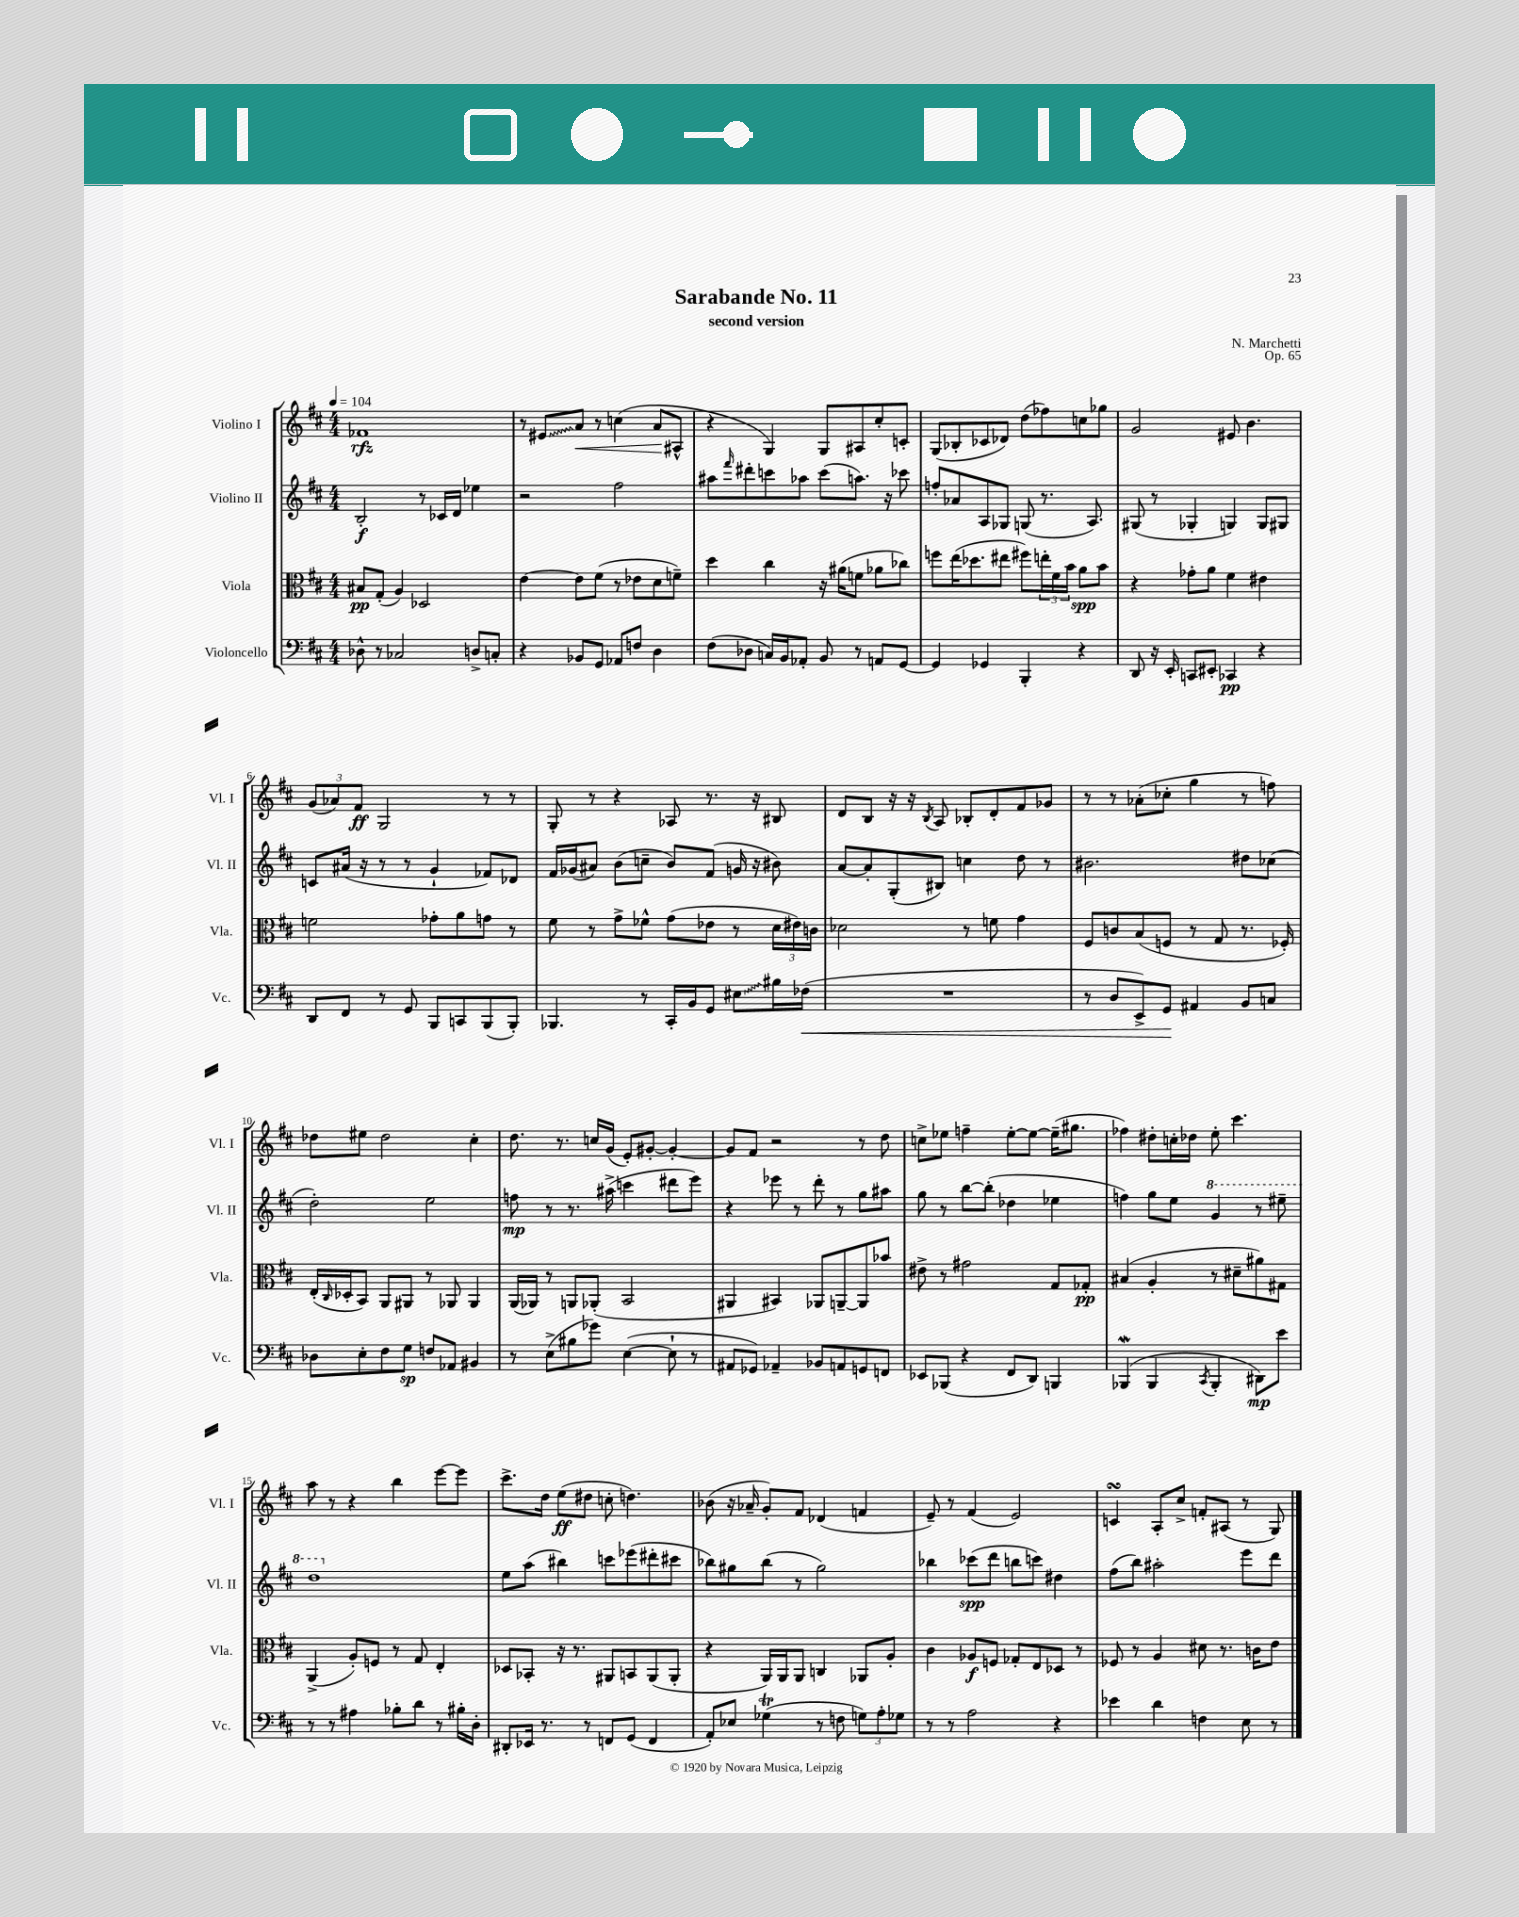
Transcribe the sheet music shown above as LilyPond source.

\header { title = "Sarabande No. 11" composer = "N. Marchetti" subtitle = "second version" opus = "Op. 65" }
<<
\new StaffGroup <<
\new Staff = "s0" \with { instrumentName = "Violino I" shortInstrumentName = "Vl. I" } {
    \clef treble \key d \major \numericTimeSignature \time 4/4 \tempo 4 = 104
    fes'1\rfz |
    r8 \once \override Glissando.style = #'zigzag eis'8\glissando a'8\< r8 c''4( a'8\! ais8-^ |
    r4 g4) g8 ais8 cis''8-. c'8-. |
    g8( bes8-. ces'8 des'8) d''8( fes''8) c''8 ges''8 |
    g'2 eis'8 b'4. |
    \tuplet 3/2 { g'8( aes'8) fis'8\ff } g2 r8 r8 |
    g8-. r8 r4 aes8 r8. r16 bis8 |
    d'8 b8 r16 r16 \acciaccatura { b8 } a8 bes8-. d'8-. fis'8 ges'8 |
    r8 r8 aes'8-.( ces''8-. g''4 r8 f''8) |
    des''8 eis''8 des''2 cis''4-. |
    d''8. r8. c''16 g'16( e'8-.) gis'8~-. gis'4~-. |
    gis'8 fis'8 r2 r8 d''8 |
    c''8-> ees''8 f''4-- ees''8~-. ees''8~ ees''16--( gis''8. |
    fes''4) dis''8-. c''16-. des''16 e''8-. cis'''4. |
    a''8 r8 r4 b''4 e'''8~ e'''8 |
    cis'''8.-> d''16 e''8\ff( dis''8 c''8-. d''4.) |
    bes'8( r16 aes'16-- g'8-.) fis'8 des'4( f'4 |
    e'8--) r8 fis'4( e'2) |
    c'4\turn a8-. cis''8-> f'8-. ais8( r8 g8) \bar "|." |
}
\new Staff = "s1" \with { instrumentName = "Violino II" shortInstrumentName = "Vl. II" } {
    \clef treble \key d \major \numericTimeSignature \time 4/4
    b2-.\f r8 ces'16 d'16 ees''4 |
    r2 fis''2 |
    ais''8 \grace { fis'''16 } dis'''8-. c'''8 aes''8 c'''8( a''8.) r16 ces'''8 |
    f''8-. aes'8 a8 ges8 g8( r8. a8.) |
    gis8( r8 ges4-. g4) g8 gis8 |
    c'8 ais'16( r16 r8 r8 g'4-! fes'8) des'8 |
    fis'16 ges'16( ais'8) b'8( c''8-- b'8) fis'8( g'16 r16 bis'8) |
    a'8~ a'8-. g8-.( bis8) c''4 d''8 r8 |
    bis'2. dis''8 ces''8( |
    d''2-.) e''2 |
    f''8\mp r8 r8. ais''16->( c'''4 dis'''8 e'''8) |
    r4 ees'''8 r8 d'''8-. r8 g''8 ais''8 |
    g''8 r8 b''8~ b''8-.( des''4 ees''4 |
    f''4) g''8 e''8 \ottava #1 g''4 r8 eis'''8-- |
    d'''1 \ottava #0 |
    e''8 a''8( bis''4) c'''8 ees'''8( dis'''8-. cis'''8 |
    bes''8) gis''8 bes''8( r8 gis''2) |
    bes''4 ces'''8\spp( d'''8 b''8 c'''8) dis''4 |
    fis''8( b''8) ais''2-. e'''8 d'''8 \bar "|." |
}
\new Staff = "s2" \with { instrumentName = "Viola" shortInstrumentName = "Vla." } {
    \clef alto \key d \major \numericTimeSignature \time 4/4
    bis8\pp g8-.( a4) des2 |
    e'4~ e'8 fis'8( r8 ees'8 d'8 f'8--) |
    d''4 cis''4 r16 ais'16( f'8 aes'8 ces''8) |
    f''8 e''16( des''8. eis''8 fis''8) \tuplet 3/2 { e''16-. fis'16 b'16 } a'8\spp b'8 |
    r4 ges'8-. a'8 fis'4 eis'4 |
    f'2 ges'8-. a'8 g'8 r8 |
    fis'8 r8 g'8-> fes'8-^ g'8( ees'8 r8 \tuplet 3/2 { d'16 eis'16) c'16 } |
    des'2 r8 f'8 g'4 |
    fis8 c'8 b8( f8 r8 g8 r8. fes16-.) |
    e16-.( \grace { cis16 } des16-. b,8) a,8 ais,8 r8 aes,8 aes,4 |
    a,16( aes,16) r8 a,8 aes,8-.( b,2 |
    ais,4 bis,4) aes,8 a,8~-- a,8 bes'8 |
    eis'8-> r8 gis'2 g8 ges8-.\pp |
    bis4( a4-. r8 dis'8-- ais'8) gis8 |
    a,4->( a8-.) f8 r8 g8 e4-. |
    des8 bes,8-. r16 r8. ais,8 b,8 ais,8( ais,8-. |
    r4 a,16) a,16 a,8 c4 aes,8 a8-. |
    cis'4 aes8\f f8 ges8-. e8 des8 r8 |
    fes8 r8 a4 dis'8 r8. c'16 e'8 \bar "|." |
}
\new Staff = "s3" \with { instrumentName = "Violoncello" shortInstrumentName = "Vc." } {
    \clef bass \key d \major \numericTimeSignature \time 4/4
    des8-^ r8 ces2 d8-> c8-. |
    r4 bes,8 g,8 aes,8 f8 d4 |
    fis8( des8 c16) b,16 aes,8-. b,8 r8 a,8 g,8~ |
    g,4 ges,4 b,,4-. r4 |
    d,8 r16 e,16-. c,8 eis,8-. ces,4\pp r4 |
    d,8 fis,8 r8 g,8 b,,8 c,8 b,,8( b,,8-.) |
    bes,,4. r8 cis,16-. b,16 g,8 \once \override Glissando.style = #'zigzag eis8\glissando bis16 fes16\<( |
    R1 |
    r8 d8 e,8->) g,8\! ais,4 b,8 c8 |
    des8 e8-. fis8 g8\sp f8 aes,8 bis,4 |
    r8 e8->( bis8 ges'8) e4~( e8-! r8 |
    ais,8 ges,8) aes,4-- bes,8 a,8 g,8 f,8 |
    ees,8 bes,,8( r4 fis,8 d,8) b,,4 |
    bes,,4\mordent( bes,,4 \acciaccatura { cis,8 } bes,,4-. dis,8\mp) e'8 |
    r8 r8 ais4 bes8-. d'8 r8 bis16-. d16-. |
    dis,8-. ees,16 r8. r8 f,8 g,8( f,4 |
    a,8-.) ees8 ges4\trill( r8 f8 \tuplet 3/2 { g8) a8-. ges8 } |
    r8 r8 a2 r4 |
    ees'4 d'4 f4 e8 r8 \bar "|." |
}
>>
>>
